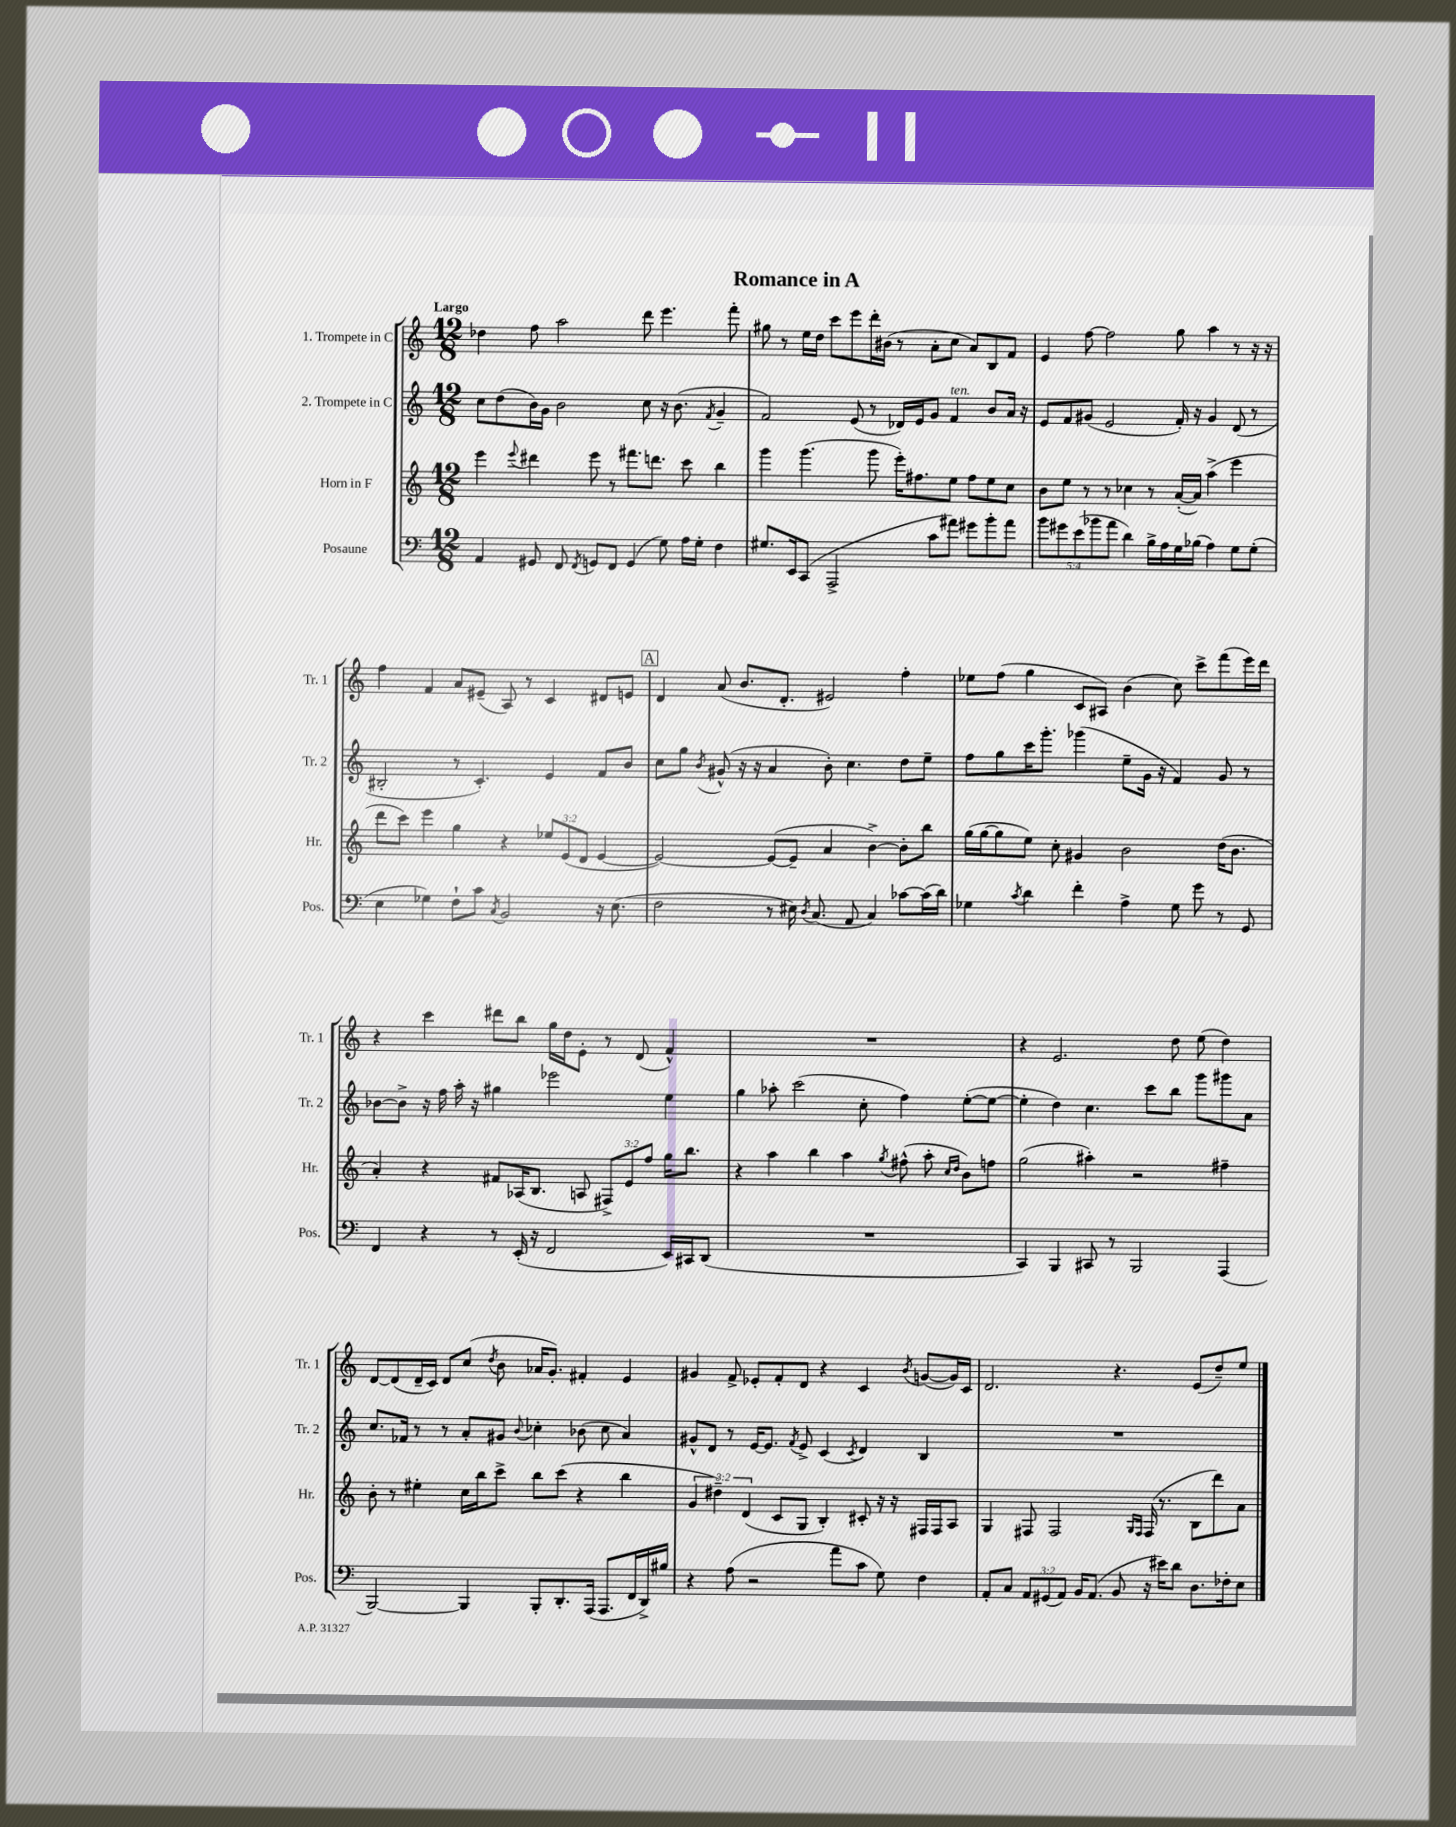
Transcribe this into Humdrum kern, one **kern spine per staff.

**kern	**kern	**kern	**kern
*part4	*part3	*part2	*part1
*staff4	*staff3	*staff2	*staff1
*I"Posaune	*I"Horn in F	*I"2. Trompete in C	*I"1. Trompete in C
*I'Pos.	*I'Hr.	*I'Tr. 2	*I'Tr. 1
*clefF4	*clefG2	*clefG2	*clefG2
*k[]	*k[]	*k[]	*k[]
*M12/8	*M12/8	*M12/8	*M12/8
=1	=1	=1	=1
!	!	!	!LO:TX:a:B:t=Largo
4AA/	4eee\	8cc\L	4dd-X\
.	.	(8dd\	.
.	8qqeee/	.	.
8GG#X/	4ddd#X\	16b\L)	8ff\
.	.	16g\JJ	.
8FF/	.	2b\	2aa\
8qFF/	.	.	.
8GGn/L	8eee\	.	.
8FF/J	8r	.	.
(4GG/	8.fff#X\L	.	.
.	.	8cc\	8ddd\
.	8.dddn\J	.	.
8G\)	.	16r	4.eee\
.	.	(8.b\	.
16A\LL	8ccc\	.	.
16G'\JJ	.	.	.
.	.	8qf/	.
4F\	4bb\	4g~/	.
.	.	.	8fff'\
=2	=2	=2	=2
8.G#X/L	4ggg\	2f/)	8gg#X\
.	.	.	8r
16EE/k	.	.	.
(8CC/J	(4.ggg\	.	16ee\LL
.	.	.	16dd\JJ
2AAA^/	.	.	8ccc\L
.	.	(8e/	8eee\
.	8ggg\	8r	16ddd'\L
.	.	.	(16b#X\JJ
.	16eee'\KL)	16d-X/LL)	8r
.	8.ff#X\	16e/J	.
8c\L	.	8g/J	8a'\L
!	!	!LO:TX:a:i:t=ten.	!
8a#X\J)	8ee\J	4f/	8cc\J
8g#X\L	8ff#\L	.	8a/L)
8b'\	8ee\	8b/L	8B/
8a#\J	8cc\J	16a/Jk	8f/J
.	.	16r	.
=3	=3	=3	=3
10b\L	8b\L	8e/L	4e/
10g#X\	.	.	.
.	8ee\J	8f/	.
(10e\	.	.	.
.	8r	(8g#X/J	[8ff\
10b-X\	.	.	.
.	8r	2e/	2ff\]
10a\J	.	.	.
4d\)	4cc-X\	.	.
16B^\LL	8r	.	.
16A\	.	.	.
16G\	([16a'/LL	16f'/)	8gg\
(16B-X\JJ	16a/JJ])	16r	.
4A\)	(4aa^\	4g#/	4aa\
8G\L	4eee\	(8d/	8r
(8G'\J	.	8r	16r
.	.	.	16r
!!LO:LB:g=z
=4	=4	=4	=4
4E\	8ddd\L	2B#X'/	4ff\
.	8ccc\J)	.	.
4G-X\)	4eee\	.	4f/
8F`\L	4gg\	8r	8a/L
8c\J	.	4.c'/)	(8e#X~/J
8qC/	.	.	.
2BB/	4r	.	8A/)
.	.	.	8r
.	12ee-X/L	4e/	4c/
.	(12e/	.	.
.	12d/J	.	.
16r	[4e/	8f/L	8d#X/L
(8.E\	.	.	.
.	.	8b/J	8en/J
!!LO:REH:place=s1:t=A
=5	=5	=5	=5
2F\	2e/_)	8cc\L	4d/
.	.	8gg\J	.
.	.	8qb/	.
.	.	(8g#X^^/	(8a/
.	.	16r	8.b/L
.	.	16r	.
8r	(8e/L_	4a/	.
.	.	.	8.d'/J
16E#X\)	8e~/J]	.	.
8qD/	.	.	.
(8.C/	.	.	.
.	4a/	8b'\)	2e#X/)
8AA/	.	4.cc\	.
4C/)	[4b^\)	.	.
[8c-X\L	8b'\L]	8dd\L	4ff'\
(16c-\L]	8bb\J	8ee~\J	.
16d\JJ)	.	.	.
=6	=6	=6	=6
4G-X\	(16gg\LL	8ff\L	8ee-X\L
.	[16gg\J	.	.
.	8gg\]	8gg\	(8ff\J
8qc/	.	.	.
4d\	8ee\J)	16ccc\K	4gg\
.	.	8.ggg'\J	.
.	8cc'\	.	.
4f'\	4g#X/	(4ggg-X\	8c/L
.	.	.	8A#X/J)
4A^\	2b\	8ee~\L	(4b\
.	.	16g\Jk	.
.	.	16r	.
8G-\	.	4f/)	8cc\)
8g\	.	.	8ccc^\L
8r	(16dd\KL	8g/	(8fff\
.	8.b\J	.	.
8GG/	.	8r	16eee\L)
.	.	.	16ddd\JJ
!!LO:LB:g=z
=7	=7	=7	=7
4FF/	4a'/)	[8b-X\L	4r
.	.	8b-^\J]	.
4r	4r	16r	4ccc\
.	.	16ff\	.
.	.	16aa'\	.
.	.	16r	.
8r	8f#X/L	4gg#X\	8ddd#X\L
(16EE'/	(16A-X/K	.	8bb\J
16r	8.B/J	.	.
2FF/	.	2eee-X\	16gg\LL
.	.	.	16dd\J
.	8An/	.	8e'\J
.	12F#X^/L)	.	8r
.	12e/	.	.
.	.	.	(8d/
.	12ff/J	.	.
16EE/LL)	16gg\KL	4ee\	4f^^/)
16CC#X/J	8.bb\J	.	.
(8DD/J	.	.	.
=8	=8	=8	=8
1.r	4r	4gg\	1.r
.	4aa\	8aa-X'\	.
.	.	(2ccc\	.
.	4bb\	.	.
.	4aa\	.	.
.	.	8cc'\	.
.	8qgg/	.	.
.	(8ff#X^^\	4ff\)	.
.	8aa'\	.	.
.	16qqcc/LL	.	.
.	16qqdd/JJ	.	.
.	8b\L)	([8ee'\L	.
.	8ffn\J	8ee\J_	.
=9	=9	=9	=9
4CC/)	(2gg\	4ee'\]	4r
4BBB/	.	4dd\)	2.e/
8CC#X/	4aa#X'\)	4.cc\	.
8r	.	.	.
2BBB/	2r	.	.
.	.	8ccc\L	.
.	.	8bb\J	8dd\
.	.	8ggg\L	(8ee\
(4AAA/	4ff#X~\	8ggg#X\	4dd\)
.	.	8a\J	.
!!LO:LB:g=z
=10	=10	=10	=10
[2BBB/)	8b'\	8.cc/L	[8d/L
.	8r	.	(8d/]
.	.	16f-X/Jk	.
.	4ee#X'\	8r	16d~/L
.	.	.	16c/JJ)
.	.	8r	8d/L
4BBB/]	16cc\LL	8a'/L	(8cc/J
.	16bb\J	.	.
.	.	.	8qdd/
.	8ccc^\J	8g#X/J	8b\
.	.	8qqb/	.
8BBB'/L	8bb\L	4cc-X'\	16a-X/KL
.	.	.	8.g'/J)
8.DD'/	(8ccc\J	.	.
.	4r	(8b-X\	4f#X'/
(16AAA/Jk	.	.	.
8.AAA/L	.	8cc-\	.
.	4bb\	4a/)	4e/
16FF/L	.	.	.
16DD^/)	.	.	.
16B#X/JJ	.	.	.
=11	=11	=11	=11
4r	6g/	8g#X^^/L	4g#X/
.	.	8d/J	.
.	6dd#X~\)	.	.
(8A\	.	8r	8f^/
.	(6d/	.	.
2r	.	[16e/KL	8e-X'/L
.	.	8.e/J]	.
.	8c/L	.	8f'/
.	.	8qf/	.
.	8G/J	8e^/	8d/J
.	4B'/)	(4c/	4r
8a\L	.	.	.
.	.	8qc/	.
8c\J	8c#X'/	4d/)	4c/
8G\)	16r	.	.
.	16r	.	.
.	.	.	8qb/
4F\	16F#X/LL	4B/	([8gn/L
.	16F#/J	.	.
.	8A/J	.	16g/L])
.	.	.	16c/JJ
=12	=12	=12	=12
8AA'/L	4G/	1.r	2.d/
8C/J	.	.	.
12AA/L	8F#X/	.	.
(12GG#X/	.	.	.
.	2F#/	.	.
12AA/J)	.	.	.
16BB/KL	.	.	.
(8.AA/J	.	.	.
8BB/	.	.	4.r
.	16qqG/LL	.	.
.	16qqF#/JJ	.	.
16r	(16F#/	.	.
16e#X\KL)	8.r	.	.
8d\J	.	.	.
8.D\L	8B\L	.	(8e/L
.	8ddd\)	.	8dd~/)
16F-X'\k	.	.	.
8E\J	8a\J	.	8ee/J
==	==	==	==
*-	*-	*-	*-
